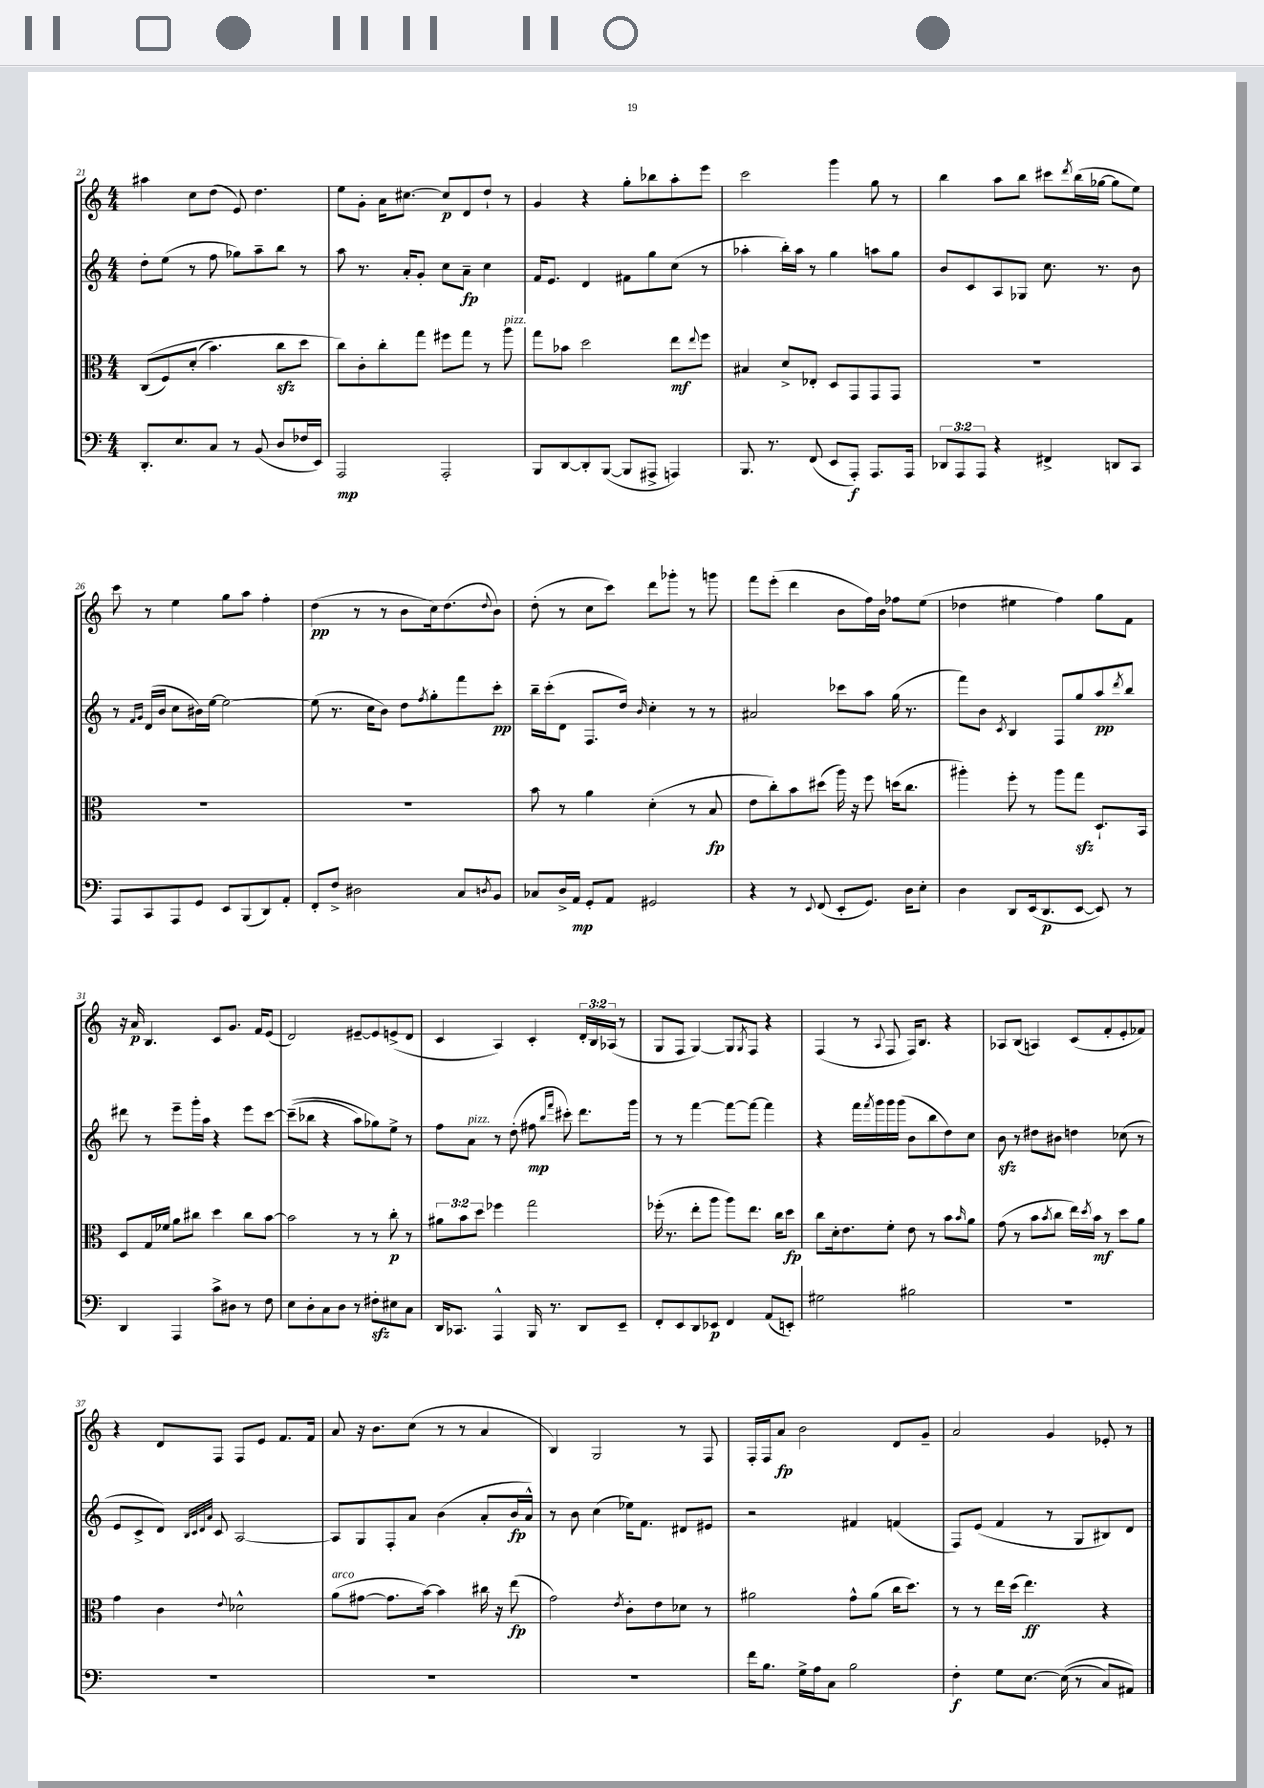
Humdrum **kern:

**kern	**kern	**kern	**kern
*staff4	*staff3	*staff2	*staff1
*clefF4	*clefC3	*clefG2	*clefG2
*k[]	*k[]	*k[]	*k[]
*M4/4	*M4/4	*M4/4	*M4/4
8.DD'	&((8C	8dd'	4aa#
.	8F)	(8ee	.
8.E	.	.	.
.	(8d'	8r	8cc
8C	4.b)	8ff	(8dd
8r	.	8gg-)	8e)
(8BB	.	8aa~	4.dd
8D	8cc	8bb	.
16F-	8dd	8r	.
16EE)	.	.	.
=	=	=	=
2AAA	8cc&)	8aa	8ee
.	8c'	8.r	8g'
.	8cc'	.	16a
.	.	16a'	[8.cc#
.	8gg	8g'	.
2AAA'	8ff#	8cc	8cc#]
.	8gg	8a~	8d
.	8r	4cc	8dd`
.	8aa	.	8r
=	=	=	=
8BBB	8gg	16f	4g
.	.	8.e	.
[8DD	8b-	.	.
8DD']	2dd	4d	4r
([8BBB	.	.	.
8BBB]	.	8f#	8gg'
8AAA#^	.	8gg	8bb-
4AAA)	8ee	(8cc	8aa'
.	8qqee	.	.
.	8ff	8r	8eee
=	=	=	=
8.BBB	4B#	4aa-'	2ccc
8.r	.	.	.
.	8d^	16bb')	.
.	.	16aa-	.
(8FF	8E-'	8r	.
8EE	8D	4gg	4ggg
8AAA')	8GG	.	.
8.AAA	8GG	8aa	8gg
.	8GG	8gg	8r
16AAA	.	.	.
=	=	=	=
12DD-	1r	8b	4bb
12AAA	.	.	.
.	.	8c	.
12AAA	.	.	.
4r	.	8A	8aa
.	.	8G-	8bb
4FF#^	.	8.cc	8ccc#
.	.	.	8qddd
.	.	.	(16bb
.	.	8.r	[16gg-
8DD	.	.	8gg-]
8CC	.	8b	8ee)
=	=	=	=
8AAA	1r	8r	8ccc
.	.	16qqf	.
.	.	16qqg	.
8CC	.	(16d	8r
.	.	16b	.
8AAA	.	8cc	4ee
8GG	.	16b#)	.
.	.	[16ee	.
8EE	.	2ee_	8gg
(8BBB	.	.	8aa
8DD)	.	.	4ff'
8AA'	.	.	.
=	=	=	=
8FF'	1r	(8ee]	(4dd
8F^	.	8.r	.
2D#	.	.	8r
.	.	16cc	.
.	.	8b)	8r
.	.	8dd	8b
.	.	8qff	.
.	.	8gg'	16cc)
.	.	.	(8.dd
8C	.	8fff	.
8qD	.	.	8qqdd
8BB	.	8ccc'	8b)
=	=	=	=
8C-	8b	16bb~	(8dd'
.	.	(16ccc'	.
16D^	8r	8d	8r
16AA	.	.	.
8GG'	4a	8.F	8cc
8AA	.	.	8ccc)
.	.	16dd)	.
.	.	16qqb	.
2GG#	(4d'	4cc'	8ddd
.	.	.	8ggg-'
.	8r	8r	8r
.	8B	8r	8ggg
=	=	=	=
4r	8e	2a#	8fff
.	8cc')	.	(8eee'
8r	8b	.	4ddd
8qqEE	.	.	.
(8FF	(8dd#	.	.
8EE'	16aa)	8ccc-	8b
.	16r	.	.
8.GG)	8ff	8aa	16ff)
.	.	.	16b
.	(16dd	(16gg	8ff-
16D	8.cc	8.r	.
8E'	.	.	(8ee
=	=	=	=
4D	4aa#')	8fff)	4dd-
.	.	8b	.
.	.	8qc	.
8DD	8ff'	4B	4ee#
(16EE	8r	.	.
8.DD	.	.	.
.	8aa#	8F	4ff)
[8EE	8gg	8gg	.
8EE])	8.D`	8aa	8gg
.	.	8qddd	.
8r	.	8bb	8f
.	16BB	.	.
=	=	=	=
4DD	8D	8ddd#	16r
.	.	.	16a
.	16G	8r	4.B
.	16f-	.	.
4AAA	8a	8eee~	.
.	8cc#	16ggg'	.
.	.	16aa	.
8c^	4dd	4r	8c
8D#	.	.	8.g
8r	8cc#	8eee	.
.	.	.	16f
8F	[8b	[8ccc	(8e
=	=	=	=
8E	2b]	&((8ccc~]	2d)
8D'	.	8bb-	.
8C	.	4r	.
8D	.	.	.
8r	8r	8aa)	[8e#~
8F#'	8r	8gg-&)	8e#]
8E#	8cc'	8ee^	(8e^
8C	8r	8r	8d
=	=	=	=
16DD	12a#	8ff	4c
8.CC-	.	.	.
.	12b	.	.
.	.	8a	.
.	12dd	.	.
4AAA^^	4ff-	8r	4A)
.	.	(8dd'	.
16BBB	2gg	8ff#	4c'
8.r	.	.	.
.	.	16qqbb	.
.	.	16qqfff	.
.	.	8ccc#')	.
8DD	.	8.ddd	24d'
.	.	.	24B
.	.	.	(24A-
8EE~	.	.	8r
.	.	16ggg	.
=	=	=	=
8FF'	(16ff-'	8r	8G
.	8.r	.	.
8EE	.	8r	8F
8DD	8ee'	[4fff	[4G)
8EE-	8aa	.	.
4FF	8aa)	8fff_	8G]
.	.	.	8qG
.	8.ee	8fff_	8F
(8AA	.	4fff]	4r
.	16cc	.	.
8EE')	8dd	.	.
=	=	=	=
2G#	8cc	4r	(4F
.	16d'	.	.
.	8.e	.	.
.	.	16fff	8r
.	.	8qfff	.
.	.	16ggg	.
.	.	.	8qqA
.	8f'	16ggg	8F
.	.	(16ggg	.
2B#	8e	8b	16F)
.	.	.	8.B
.	8r	8bb	.
.	8b	8dd)	4r
.	16qqb	.	.
.	8a	8cc	.
=	=	=	=
1r	(8g	8b	8A-
.	8r	8r	(8B
.	8b	8dd#	4A)
.	8qb	.	.
.	8cc	8b#	.
.	16ee)	4dd	(8c
.	8qdd	.	.
.	16b	.	.
.	8r	.	8f'
.	8dd	(8cc-	8e'
.	8a	8r	8f-)
=	=	=	=
1r	4g	8e	4r
.	.	8c^	.
.	4c	8d)	8d
.	.	32qqB	.
.	.	32qqc	.
.	.	32qqd	.
.	.	32qqa	.
.	.	8c	8F
.	8qqe	.	.
.	2d-^^	[2A	8F
.	.	.	8e
.	.	.	8.f
.	.	.	16f
=	=	=	=
1r	(8a	8A]	8a
.	[8g#	8G	16r
.	.	.	8.b
.	8.g#]	8F'	.
.	.	8a	(8cc
.	[16b)	.	.
.	4b]	(4b	8r
.	.	.	8r
.	16cc#	8a'	4a
.	16r	.	.
.	(8ee	16b	.
.	.	16a^^)	.
=	=	=	=
1r	2g)	8r	4B)
.	.	8b	.
.	.	(4cc	2G
.	8qe	.	.
.	8c'	16ee-)	.
.	.	8.f	.
.	8e	.	.
.	8d-	8d#	8r
.	8r	8e#	8F
=	=	=	=
16f	2a#	2r	16F'
8.B	.	.	16F
.	.	.	8a
16G^	.	.	2b
16A	.	.	.
8C	.	.	.
2B	8g^^	4f#	.
.	(8a#	.	.
.	16cc	(4f	8d
.	8.dd)	.	.
.	.	.	8g~
=	=	=	=
4F'	8r	8F)	2a
.	8r	(8e	.
8G	16ee	4f	.
.	(16dd	.	.
[8.E	4.ee)	.	.
.	.	8r	4g
&((16E]	.	.	.
8r	.	8G	.
8C)	4r	8B#)	8e-'
8AA#&)	.	8d	8r
==	==	==	==
*-	*-	*-	*-
